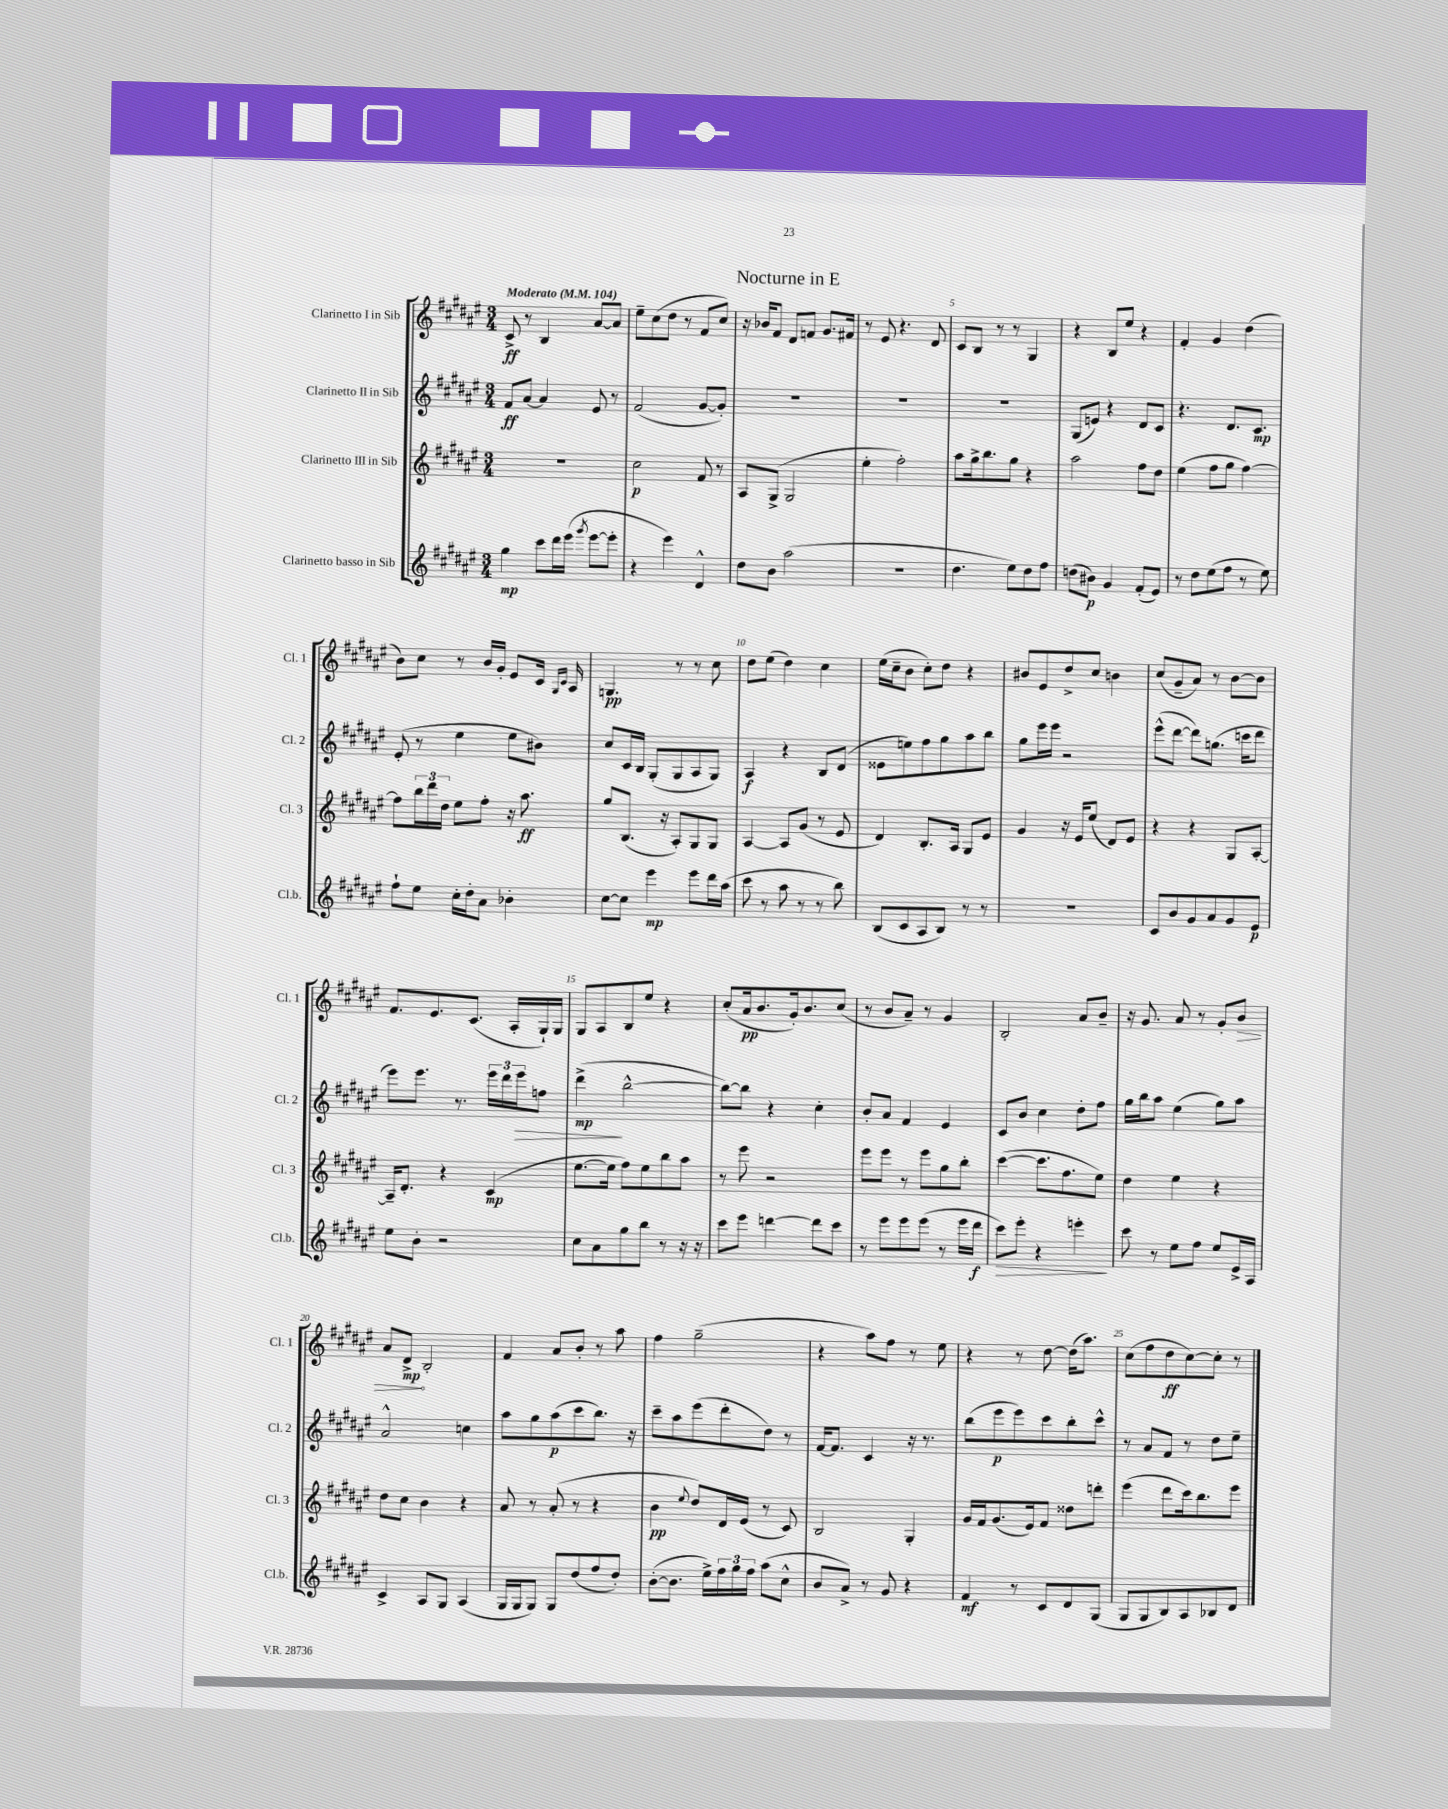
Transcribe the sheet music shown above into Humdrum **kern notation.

**kern	**kern	**kern	**kern
*staff4	*staff3	*staff2	*staff1
*clefG2	*clefG2	*clefG2	*clefG2
*k[f#c#g#d#a#e#]	*k[f#c#g#d#a#e#]	*k[f#c#g#d#a#e#]	*k[f#c#g#d#a#e#]
*M3/4	*M3/4	*M3/4	*M3/4
*MM104	*MM104	*MM104	*MM104
4gg#	2.r	8f#	8c#^
.	.	[8a#	8r
8ccc#	.	4a#]	4B
16ddd#	.	.	.
(16eee#	.	.	.
8qggg#	.	.	.
[8eee#	.	8e#	[8a#
8eee#']	.	8r	8a#]
=	=	=	=
4r	2cc#	(2f#	8ee#~
.	.	.	(8cc#
4eee#)	.	.	8dd#
.	.	.	8r
4d#^^	8f#	[8g#	8f#
.	8r	8g#'])	8cc#)
=	=	=	=
8dd#	8A#	2.r	16r
.	.	.	16b-
8b	(8G#^	.	8f#
(2aa#	2G#	.	8d#
.	.	.	8f
.	.	.	8.g#
.	.	.	16f#
=	=	=	=
2.r	4ee#'	2.r	8r
.	.	.	8e#
.	2ff#')	.	4.r
.	.	.	8d#
=	=	=	=
4.dd#	8aa#	2.r	8c#
.	16gg#^	.	8B
.	8.bb	.	.
.	.	.	8r
8ee#)	8gg#	.	8r
8dd#	4r	.	4G#
8ff#	.	.	.
=	=	=	=
(8dd	2aa#	(8G#	4r
8b#)	.	8e)	.
4g#	.	4r	8B
.	.	.	8ee#
(8f#'	8ff#	8d#	4r
8e#)	8dd#	8c#	.
=	=	=	=
8r	(4ee#	4.r	4f#'
8dd#	.	.	.
(8ee#	8ff#	.	4g#
8ff#	8gg#	8.d#	.
8r	[4ff#)	.	(4dd#
.	.	8.c#	.
8ee#)	.	.	.
=	=	=	=
8ff#`	8ff#]	(8e#'	8b)
8ee#	24bb	8r	8cc#
.	24ddd#	.	.
.	24dd#	.	.
16cc#'	8ee#	4ee#	8r
16dd#'	.	.	.
8a#	8ff#'	.	16b
.	.	.	16g#'
4b-'	16r	8ee#	8e#
.	8.aa#	.	.
.	.	8b#)	16c#
.	.	.	16qqG#
.	.	.	16qqc#
.	.	.	16A#
=	=	=	=
[8cc#	8gg#	8cc#	4.G
8cc#]	(8.B	16c#	.
.	.	16B	.
4eee#	.	(8G#'	.
.	16r	.	.
.	8A#')	8G#	8r
8eee#	8G#	8A#	8r
16ddd#	8G#	8G#)	8cc#
(16aa#	.	.	.
=	=	=	=
8ccc#	[4A#	4A#	8dd#
8r	.	.	(8ee#
8aa#	8A#]	4r	4dd#)
8r	(8g#	.	.
8r	8r	8B	4cc#
8bb)	8e#	(8d#	.
=	=	=	=
(8B	4d#)	8e##	(16ee#
.	.	.	16cc#~
8c#	.	8ee)	8b
8A#	8.B'	8ff#	8cc#')
8B)	.	8gg#	8dd#
.	16A#	.	.
8r	8G#	8aa#	4r
8r	8e#	8bb	.
=	=	=	=
2.r	4g#	8gg#	8b#
.	.	16eee#	8e#
.	.	16eee#	.
.	16r	2r	8dd#^
.	16e#	.	.
.	(8ee#	.	8cc#
.	8d#)	.	4b
.	8e#	.	.
=	=	=	=
8c#	4r	(8eee#^^	(8cc#
8b	.	[8ddd#	8g#~
8g#	4r	8ddd#])	8a#)
8a#	.	(8.gg	8r
8g#	8G#	.	[8b
.	.	16ccc	.
8e#	[8A#'	8ddd#	8b]
=	=	=	=
8ee#	16A#~]	8eee#)	8.f#
.	8.d#'	.	.
8b'	.	8.eee#	.
.	.	.	8.e#
2r	4r	.	.
.	.	8.r	.
.	.	.	(8.c#
.	(4c#	24eee#	.
.	.	24ddd#	.
.	.	.	16A#'
.	.	24eee#	.
.	.	8ff	16G#`)
.	.	.	16G#
=	=	=	=
8cc#	[8.ee#	(4ddd#^	8G#
8a#	.	.	8A#
.	16ee#]	.	.
8gg#	8ff#)	[2bb^^	8B
8bb	8ee#	.	8ee#
8r	8bb	.	4r
16r	8aa#	.	.
16r	.	.	.
=	=	=	=
8ccc#	8r	8bb_)	(8cc#'
8eee#	8eee#	8bb]	16a#
.	.	.	8.b
[4ddd	2r	4r	.
.	.	.	16g#')
.	.	.	8.b
8ddd]	.	4cc#'	.
8ccc#	.	.	(8cc#
=	=	=	=
8r	8eee#	8b'	8r
8eee#	8eee#	8a#	8b
8eee#	8r	4f#	8a#~)
(8eee#	8eee#	.	8r
8r	8gg#	4e#	4g#
16eee#	8bb'	.	.
16ddd#	.	.	.
=	=	=	=
8ccc#)	([4ccc#	8c#	2B'
8eee#'	.	8b	.
4r	8.ccc#]	4cc#	.
.	8.ff#	.	.
4eee'	.	8dd#'	8a#
.	8ee#)	8ff#	8b~
=	=	=	=
8ccc#	4dd#	16gg#	16r
.	.	16bb	8.g#
8r	.	8aa#	.
8ee#	4ee#	(4ee#	8a#
8ff#	.	.	8r
8ee#	4r	8gg#)	8g#'
16e#^	.	8aa#	8b
16A#	.	.	.
=	=	=	=
4c#^	8dd#	2a#^^	8a#
.	8cc#	.	8d#^
8A#	4b	.	2B'
8G#	.	.	.
(4A#	4r	4cc	.
=	=	=	=
16G#	8a#	8aa#	4f#
16G#	.	.	.
8G#)	8r	8gg#	.
8G#	(8a#'	(8aa#	8a#
(8dd#	8r	8ccc#	8b'
8ff#	4r	8.bb)	8r
8dd#')	.	.	8aa#
.	.	16r	.
=	=	=	=
([8b'	4b	8ccc#~	4ff#
8.b]	.	8aa#	.
.	8qqee#	.	.
.	8dd#)	(8eee#	(2gg#~
16ee#^)	.	.	.
24ff#	16d#	8ddd#'	.
24gg#	.	.	.
.	(16e#	.	.
24ff#	.	.	.
(8aa#	8r	8dd#)	.
8cc#^^	8c#)	8r	.
=	=	=	=
8b	2B	[16f#	4r
.	.	8.f#]	.
8a#^)	.	.	.
8r	.	4c#	8aa#)
8g#	.	.	8ff#
4r	4G#'	16r	8r
.	.	8.r	.
.	.	.	8ee#
=	=	=	=
4f#	16g#	(8bb	4r
.	16f#	.	.
.	(8.g#	8eee#	.
8r	.	8eee#)	8r
.	16e#)	.	.
8c#	8f#	8ccc#	[8dd#
8d#	8dd##	8bb'	(16dd#]
.	.	.	8.aa#)
(8G#	8ddd'	8ccc#^^	.
=	=	=	=
8G#	(4eee#	8r	(8cc#
8G#	.	8a#	8ff#
8B)	8ddd#	8f#	8dd#
8A#	16ccc#)	8r	[8cc#)
.	8.bb	.	.
8B-	.	8dd#	8cc#']
8d#	8eee#	8ee#~	8r
==	==	==	==
*-	*-	*-	*-
